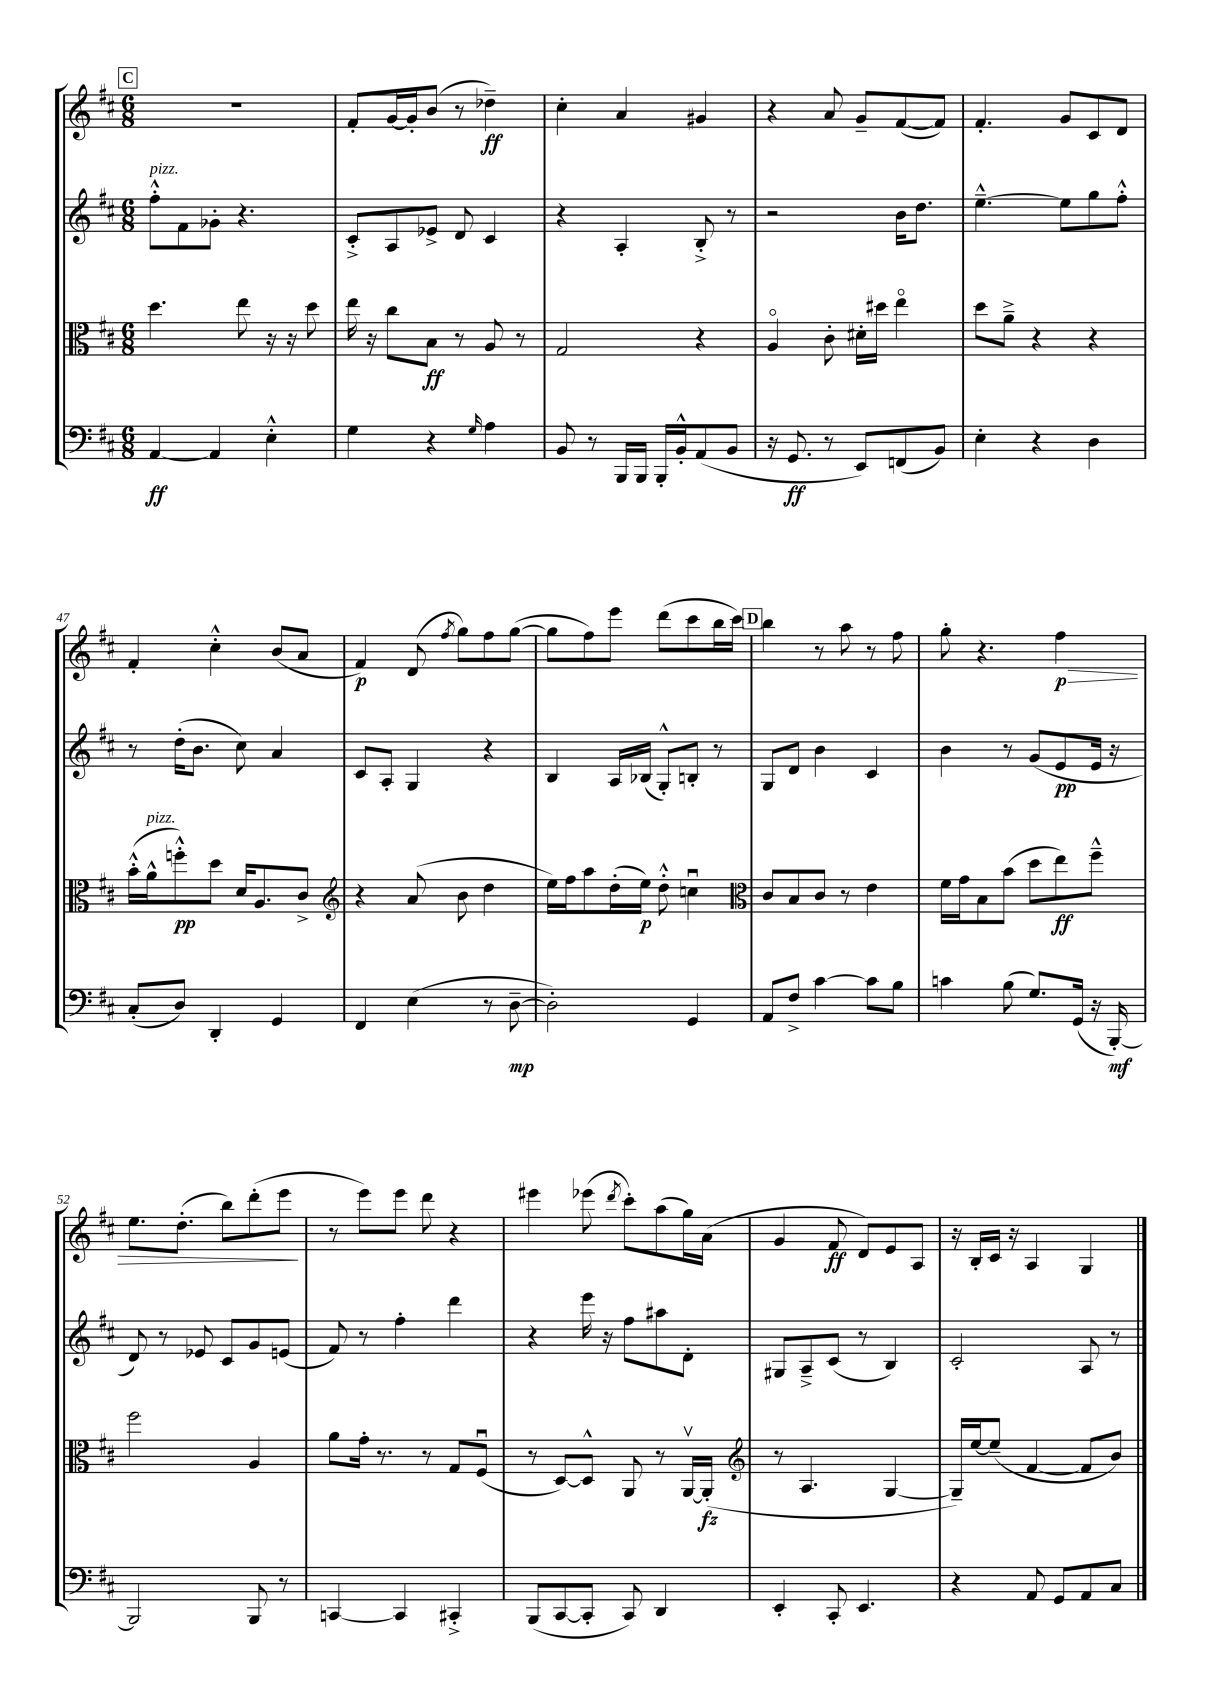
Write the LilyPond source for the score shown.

<<
\new StaffGroup <<
\new Staff = "s0" {
    \clef treble \key d \major \numericTimeSignature \time 6/8
    \mark \markup { \box "C" } R2. |
    fis'8-. g'16~ g'16-. b'8( r8 des''4--\ff) |
    cis''4-. a'4 gis'4 |
    r4 a'8 g'8-- fis'8~( fis'8) |
    fis'4.-. g'8 cis'8 d'8 |
    fis'4-. cis''4-.-^ b'8( a'8 |
    fis'4\p) d'8( \acciaccatura { fis''8 } g''8) fis''8 g''8~( |
    g''8 fis''8) e'''8 d'''8( cis'''8 b''16 cis'''16) |
    \mark \markup { \box "D" } b''4 r8 a''8 r8 fis''8 |
    g''8-. r4. fis''4\p\> |
    e''8. d''8.-.( b''8) d'''8-.( e'''8\! |
    r8 e'''8) e'''8 d'''8 r4 |
    eis'''4 ees'''8( \acciaccatura { d'''8 } cis'''8-.) a''8( g''16) a'16( |
    g'4 fis'8\ff d'8) e'8 a8 |
    r16 b16-. cis'16 r16 a4 g4 \bar "|." |
}
\new Staff = "s1" {
    \clef treble \key d \major \numericTimeSignature \time 6/8
    \mark \markup { \box "C" } fis''8-.-^^\markup { \italic "pizz." } fis'8 ges'8-. r4. |
    cis'8-.-> a8 ees'8-> d'8 cis'4 |
    r4 a4-. b8-.-> r8 |
    r2 b'16 d''8. |
    e''4.~---^ e''8 g''8 fis''8-.-^ |
    r8 d''16-.( b'8. cis''8) a'4 |
    cis'8 a8-. g4 r4 |
    b4 a16 bes16( g8-.-^) b8-. r8 |
    \mark \markup { \box "D" } g8 d'8 b'4 cis'4 |
    b'4 r8 g'8( e'8\pp e'16 r16 |
    d'8) r8 ees'8 cis'8 g'8 e'8( |
    fis'8) r8 fis''4-. d'''4 |
    r4 e'''16 r16 fis''8 ais''8 d'8-. |
    gis8 a8---> cis'8( r8 b4) |
    cis'2-. a8 r8 \bar "|." |
}
\new Staff = "s2" {
    \clef alto \key d \major \numericTimeSignature \time 6/8
    \mark \markup { \box "C" } d''4. e''8 r16 r16 d''8 |
    e''16 r16 cis''8 b8\ff r8 a8 r8 |
    g2 r4 |
    a4\flageolet cis'8-. dis'16-. dis''16 e''4\flageolet |
    d''8 a'8---> r4 r4 |
    b'16-.-^( a'16-^^\markup { \italic "pizz." } f''8-.-^\pp) d''8 d'16 a8. cis'8-> |
    \clef treble r4 a'8( b'8 d''4 |
    e''16) fis''16 a''8 d''16-.( e''16\p) d''8-.-^ c''4\downbow |
    \mark \markup { \box "D" } \clef alto cis'8 b8 cis'8 r8 e'4 |
    fis'16 g'16 b8 b'8( d''8 e''8\ff) fis''8---^ |
    fis''2 a4 |
    a'8 g'16-. r8. r8 g8 fis8\downbow( |
    r8 d8~) d8-^ a,8 r8 a,16~\upbow a,16-.\fz( |
    \clef treble r8 a4. g4~ |
    g16--) e''16~ e''8--( fis'4~ fis'8 b'8) \bar "|." |
}
\new Staff = "s3" {
    \clef bass \key d \major \numericTimeSignature \time 6/8
    \mark \markup { \box "C" } a,4~\ff a,4 e4-.-^ |
    g4 r4 \grace { g16 } a4 |
    b,8 r8 b,,16 b,,16 b,,16-. b,16-.-^ a,8( b,8 |
    r16 g,8.\ff r8 e,8) f,8( b,8) |
    e4-. r4 d4 |
    cis8-.( d8) d,4-. g,4 |
    fis,4 e4( r8 d8~--\mp |
    d2-.) g,4 |
    \mark \markup { \box "D" } a,8 fis8-> cis'4~ cis'8 b8 |
    c'4 b8( g8.) g,16( r16 b,,16~-.\mf) |
    b,,2 b,,8 r8 |
    c,4~ c,4 cis,4-.-> |
    b,,8( cis,8~ cis,8-. cis,8) d,4 |
    e,4-. cis,8-. e,4. |
    r4 a,8 g,8 a,8 cis8 \bar "|." |
}
>>
>>
\layout { \context { \Score currentBarNumber = #42 } }
